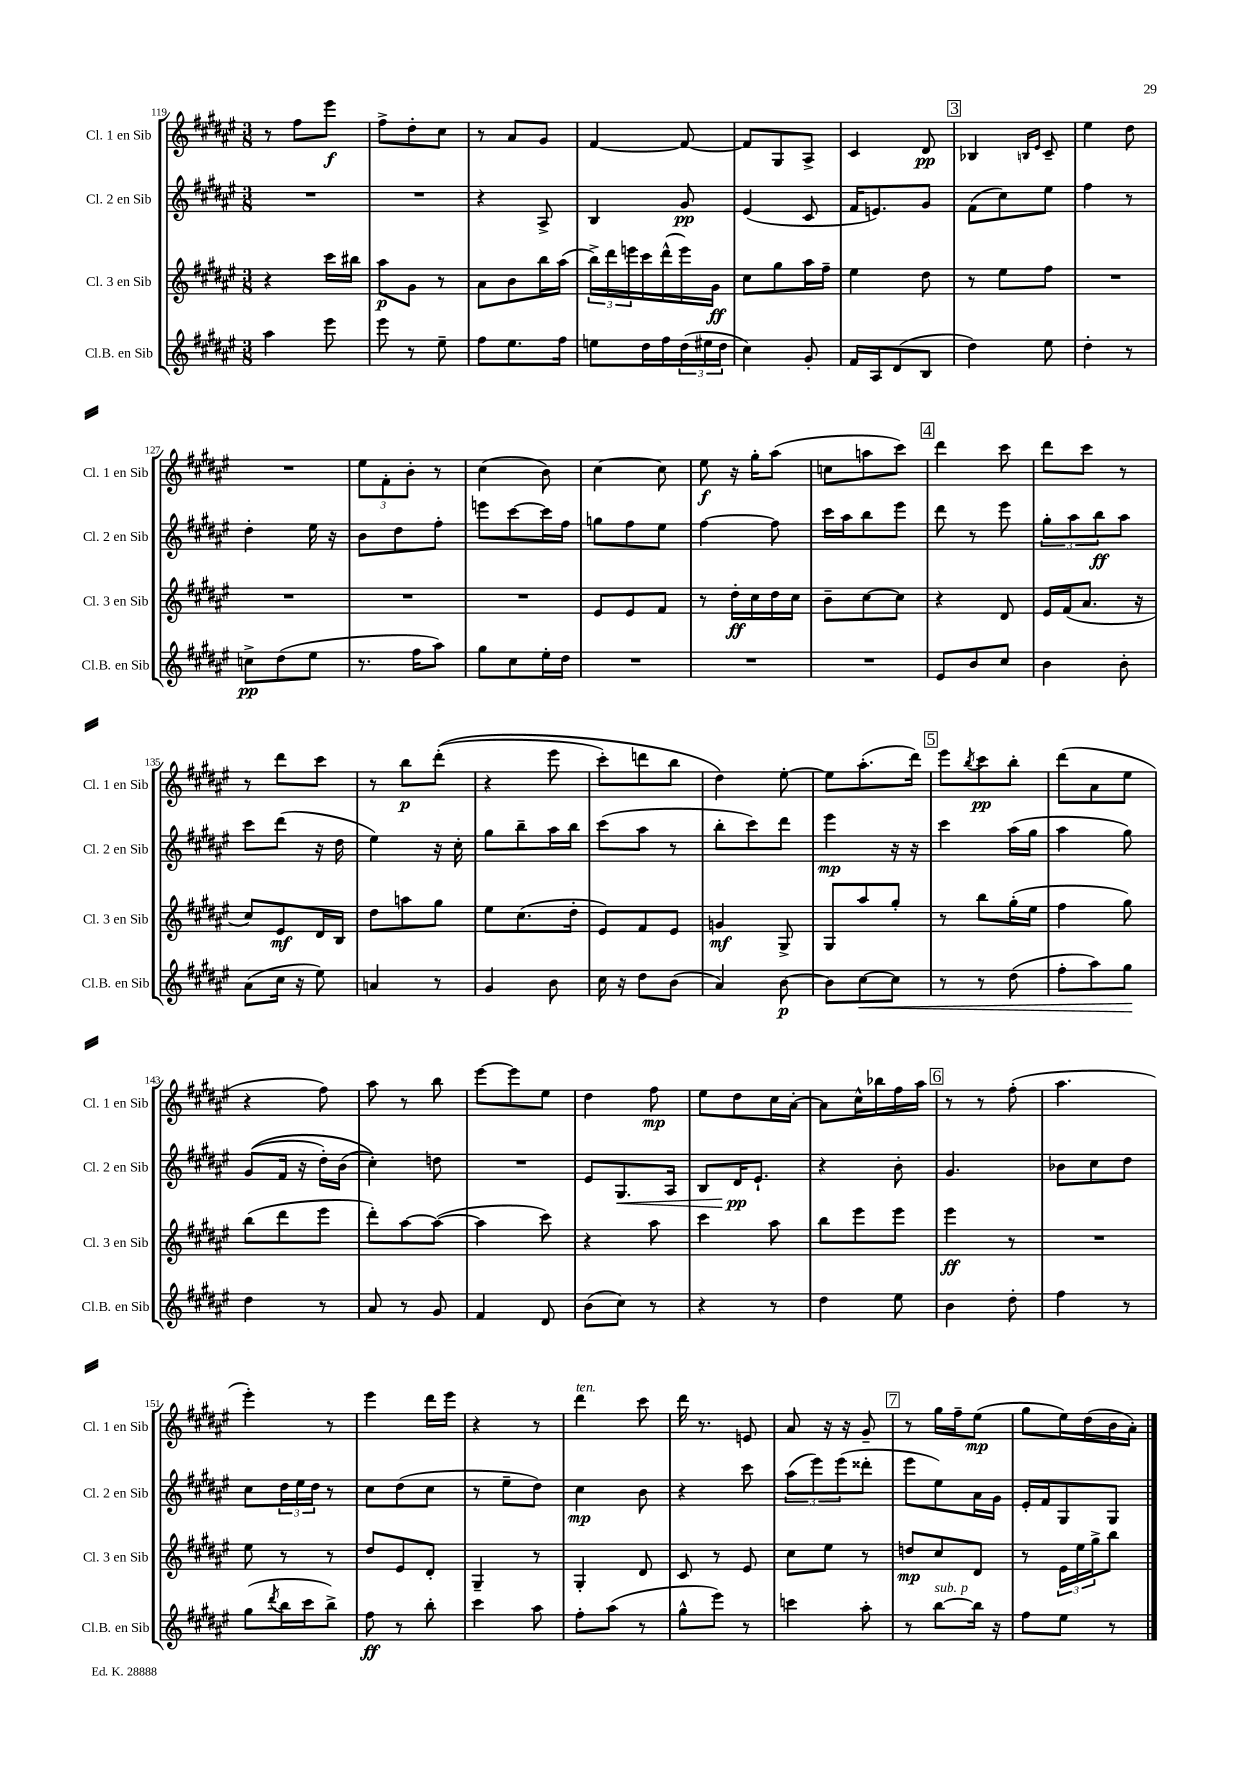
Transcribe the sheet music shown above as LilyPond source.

<<
\new StaffGroup <<
\new Staff = "s0" \with { instrumentName = "Cl. 1 en Sib" shortInstrumentName = "Cl. 1 en Sib" } {
    \clef treble \key fis \major \numericTimeSignature \time 3/8
    r8 fis''8 eis'''8\f |
    fis''8-> dis''8-. cis''8 |
    r8 ais'8 gis'8 |
    fis'4~ fis'8~ |
    fis'8 gis8 ais8-> |
    cis'4 dis'8\pp |
    \mark \markup { \box "3" } bes4 \grace { b16 eis'16 } cis'8-- |
    eis''4 dis''8 |
    R4. |
    \tuplet 3/2 { eis''8 fis'8-. b'8-. } r8 |
    cis''4( b'8) |
    cis''4~ cis''8 |
    eis''8\f r16 gis''16-. ais''8( |
    c''8 a''8 cis'''8) |
    \mark \markup { \box "4" } dis'''4 cis'''8 |
    dis'''8 cis'''8 r8 |
    r8 dis'''8 cis'''8 |
    r8 b''8\p dis'''8-.(\( |
    r4 eis'''8 |
    cis'''8-.) d'''8 b''8 |
    dis''4\) eis''8~-. |
    eis''8 ais''8.-.( dis'''16) |
    \mark \markup { \box "5" } eis'''8 \acciaccatura { b''8 } cis'''8\pp b''8-. |
    dis'''8( ais'8 eis''8 |
    r4 fis''8) |
    ais''8 r8 b''8 |
    eis'''8~ eis'''8 eis''8 |
    dis''4 fis''8\mp |
    eis''8 dis''8 cis''16 ais'16~-. |
    ais'8 cis''16-^ bes''16 fis''16 ais''16 |
    \mark \markup { \box "6" } r8 r8 fis''8-.( |
    ais''4. |
    eis'''4-.) r8 |
    eis'''4 dis'''16 eis'''16 |
    r4 r8 |
    dis'''4^\markup { \italic "ten." } cis'''8 |
    dis'''16 r8. e'8 |
    ais'8 r16 r16 gis'8-- |
    \mark \markup { \box "7" } r8 gis''16 fis''16-- eis''8\mp( |
    gis''8 eis''16) dis''16( b'16 ais'16-.) \bar "|." |
}
\new Staff = "s1" \with { instrumentName = "Cl. 2 en Sib" shortInstrumentName = "Cl. 2 en Sib" } {
    \clef treble \key fis \major \numericTimeSignature \time 3/8
    R4. |
    R4. |
    r4 ais8-> |
    b4 gis'8\pp |
    eis'4( cis'8 |
    fis'16 e'8.) gis'8 |
    \mark \markup { \box "3" } fis'8( cis''8) eis''8 |
    fis''4 r8 |
    dis''4-. eis''16 r16 |
    b'8 dis''8 fis''8-. |
    e'''8 cis'''8~ cis'''16 fis''16 |
    g''8 fis''8 eis''8 |
    fis''4~ fis''8 |
    cis'''16 ais''16 b''8 eis'''8 |
    \mark \markup { \box "4" } dis'''8 r8 eis'''8 |
    \tuplet 3/2 { gis''8-. ais''8 b''8\ff } ais''8 |
    cis'''8 dis'''8( r16 dis''16 |
    eis''4) r16 cis''16-. |
    gis''8 b''8-- ais''16 b''16 |
    cis'''8( ais''8 r8 |
    b''8-. cis'''8) dis'''8 |
    eis'''4\mp r16 r16 |
    \mark \markup { \box "5" } cis'''4 ais''16( gis''16 |
    ais''4 gis''8) |
    gis'8(\( fis'16 r16 dis''16-.) b'16( |
    cis''4-.)\) d''8 |
    R4. |
    eis'8 gis8.\< ais16 |
    b8 dis'16\pp\! eis'8.-! |
    r4 b'8-. |
    \mark \markup { \box "6" } gis'4. |
    bes'8 cis''8 dis''8 |
    cis''8 \tuplet 3/2 { dis''16 eis''16 dis''16 } r8 |
    cis''8 dis''8( cis''8 |
    r8 eis''8-- dis''8) |
    cis''4\mp b'8 |
    r4 cis'''8 |
    \tuplet 3/2 { ais''8( eis'''8) eis'''8( } disis'''8-. |
    \mark \markup { \box "7" } eis'''8 eis''8) ais'16 gis'16 |
    eis'16-. fis'16 gis8 gis8 \bar "|." |
}
\new Staff = "s2" \with { instrumentName = "Cl. 3 en Sib" shortInstrumentName = "Cl. 3 en Sib" } {
    \clef treble \key fis \major \numericTimeSignature \time 3/8
    r4 cis'''16 bis''16 |
    ais''8\p gis'8 r8 |
    ais'8 b'8 b''16 ais''16( |
    \tuplet 3/2 { b''16->) dis'''16 e'''16 } cis'''16 dis'''16-^( e'''16) gis'16\ff |
    cis''8 gis''8 ais''16 fis''16-- |
    eis''4 dis''8 |
    \mark \markup { \box "3" } r8 eis''8 fis''8 |
    R4. |
    R4. |
    R4. |
    R4. |
    eis'8 eis'8 fis'8 |
    r8 dis''16-.\ff cis''16 dis''16 cis''16 |
    b'8-- cis''8~ cis''8 |
    \mark \markup { \box "4" } r4 dis'8 |
    eis'16 fis'16( ais'8. r16 |
    cis''8) eis'8\mf dis'16 b16 |
    dis''8 a''8 gis''8 |
    eis''8 cis''8.( dis''16-. |
    eis'8) fis'8 eis'8 |
    g'4\mf gis8-> |
    gis8 ais''8 gis''8-. |
    \mark \markup { \box "5" } r8 b''8 gis''16-.( eis''16 |
    fis''4 gis''8) |
    b''8( dis'''8 eis'''8 |
    dis'''8-.) ais''8~ ais''8~( |
    ais''4 cis'''8) |
    r4 ais''8 |
    cis'''4 ais''8 |
    b''8 eis'''8 eis'''8 |
    \mark \markup { \box "6" } eis'''4\ff r8 |
    R4. |
    eis''8 r8 r8 |
    dis''8 eis'8 dis'8-. |
    gis4-- r8 |
    gis4-. dis'8 |
    cis'8 r8 eis'8 |
    cis''8 eis''8 r8 |
    \mark \markup { \box "7" } d''8\mp cis''8 dis'8 |
    r8 \tuplet 3/2 { eis'16 eis''16 gis''16-> } b''8 \bar "|." |
}
\new Staff = "s3" \with { instrumentName = "Cl.B. en Sib" shortInstrumentName = "Cl.B. en Sib" } {
    \clef treble \key fis \major \numericTimeSignature \time 3/8
    ais''4 eis'''8 |
    eis'''8 r8 eis''8-- |
    fis''8 eis''8. fis''16 |
    e''8 dis''16 fis''16 \tuplet 3/2 { dis''16( eis''16 dis''16 } |
    cis''4) gis'8-. |
    fis'16 ais16 dis'8( b8 |
    \mark \markup { \box "3" } dis''4) eis''8 |
    dis''4-. r8 |
    c''8->\pp dis''8( eis''8 |
    r8. fis''16 ais''8) |
    gis''8 cis''8 eis''16-. dis''16 |
    R4. |
    R4. |
    R4. |
    \mark \markup { \box "4" } eis'8 b'8 cis''8 |
    b'4 b'8-. |
    ais'8( cis''16 r16 eis''8) |
    a'4 r8 |
    gis'4 b'8 |
    cis''16 r16 dis''8 b'8( |
    ais'4) b'8~\p |
    b'8 cis''8~\< cis''8 |
    \mark \markup { \box "5" } r8 r8 dis''8( |
    fis''8-. ais''8) gis''8\! |
    dis''4 r8 |
    ais'8 r8 gis'8 |
    fis'4 dis'8 |
    b'8( cis''8) r8 |
    r4 r8 |
    dis''4 eis''8 |
    \mark \markup { \box "6" } b'4 dis''8-. |
    fis''4 r8 |
    gis''8( \acciaccatura { dis'''8 } b''16 cis'''16 b''8->) |
    fis''8\ff r8 b''8-. |
    cis'''4 ais''8 |
    fis''8-. ais''8( r8 |
    gis''8-^ eis'''8) r8 |
    c'''4 ais''8-. |
    \mark \markup { \box "7" } r8 b''8~^\markup { \italic "sub. p" } b''16 r16 |
    fis''8 eis''8 r8 \bar "|." |
}
>>
>>
\layout { \context { \Score currentBarNumber = #119 } }
